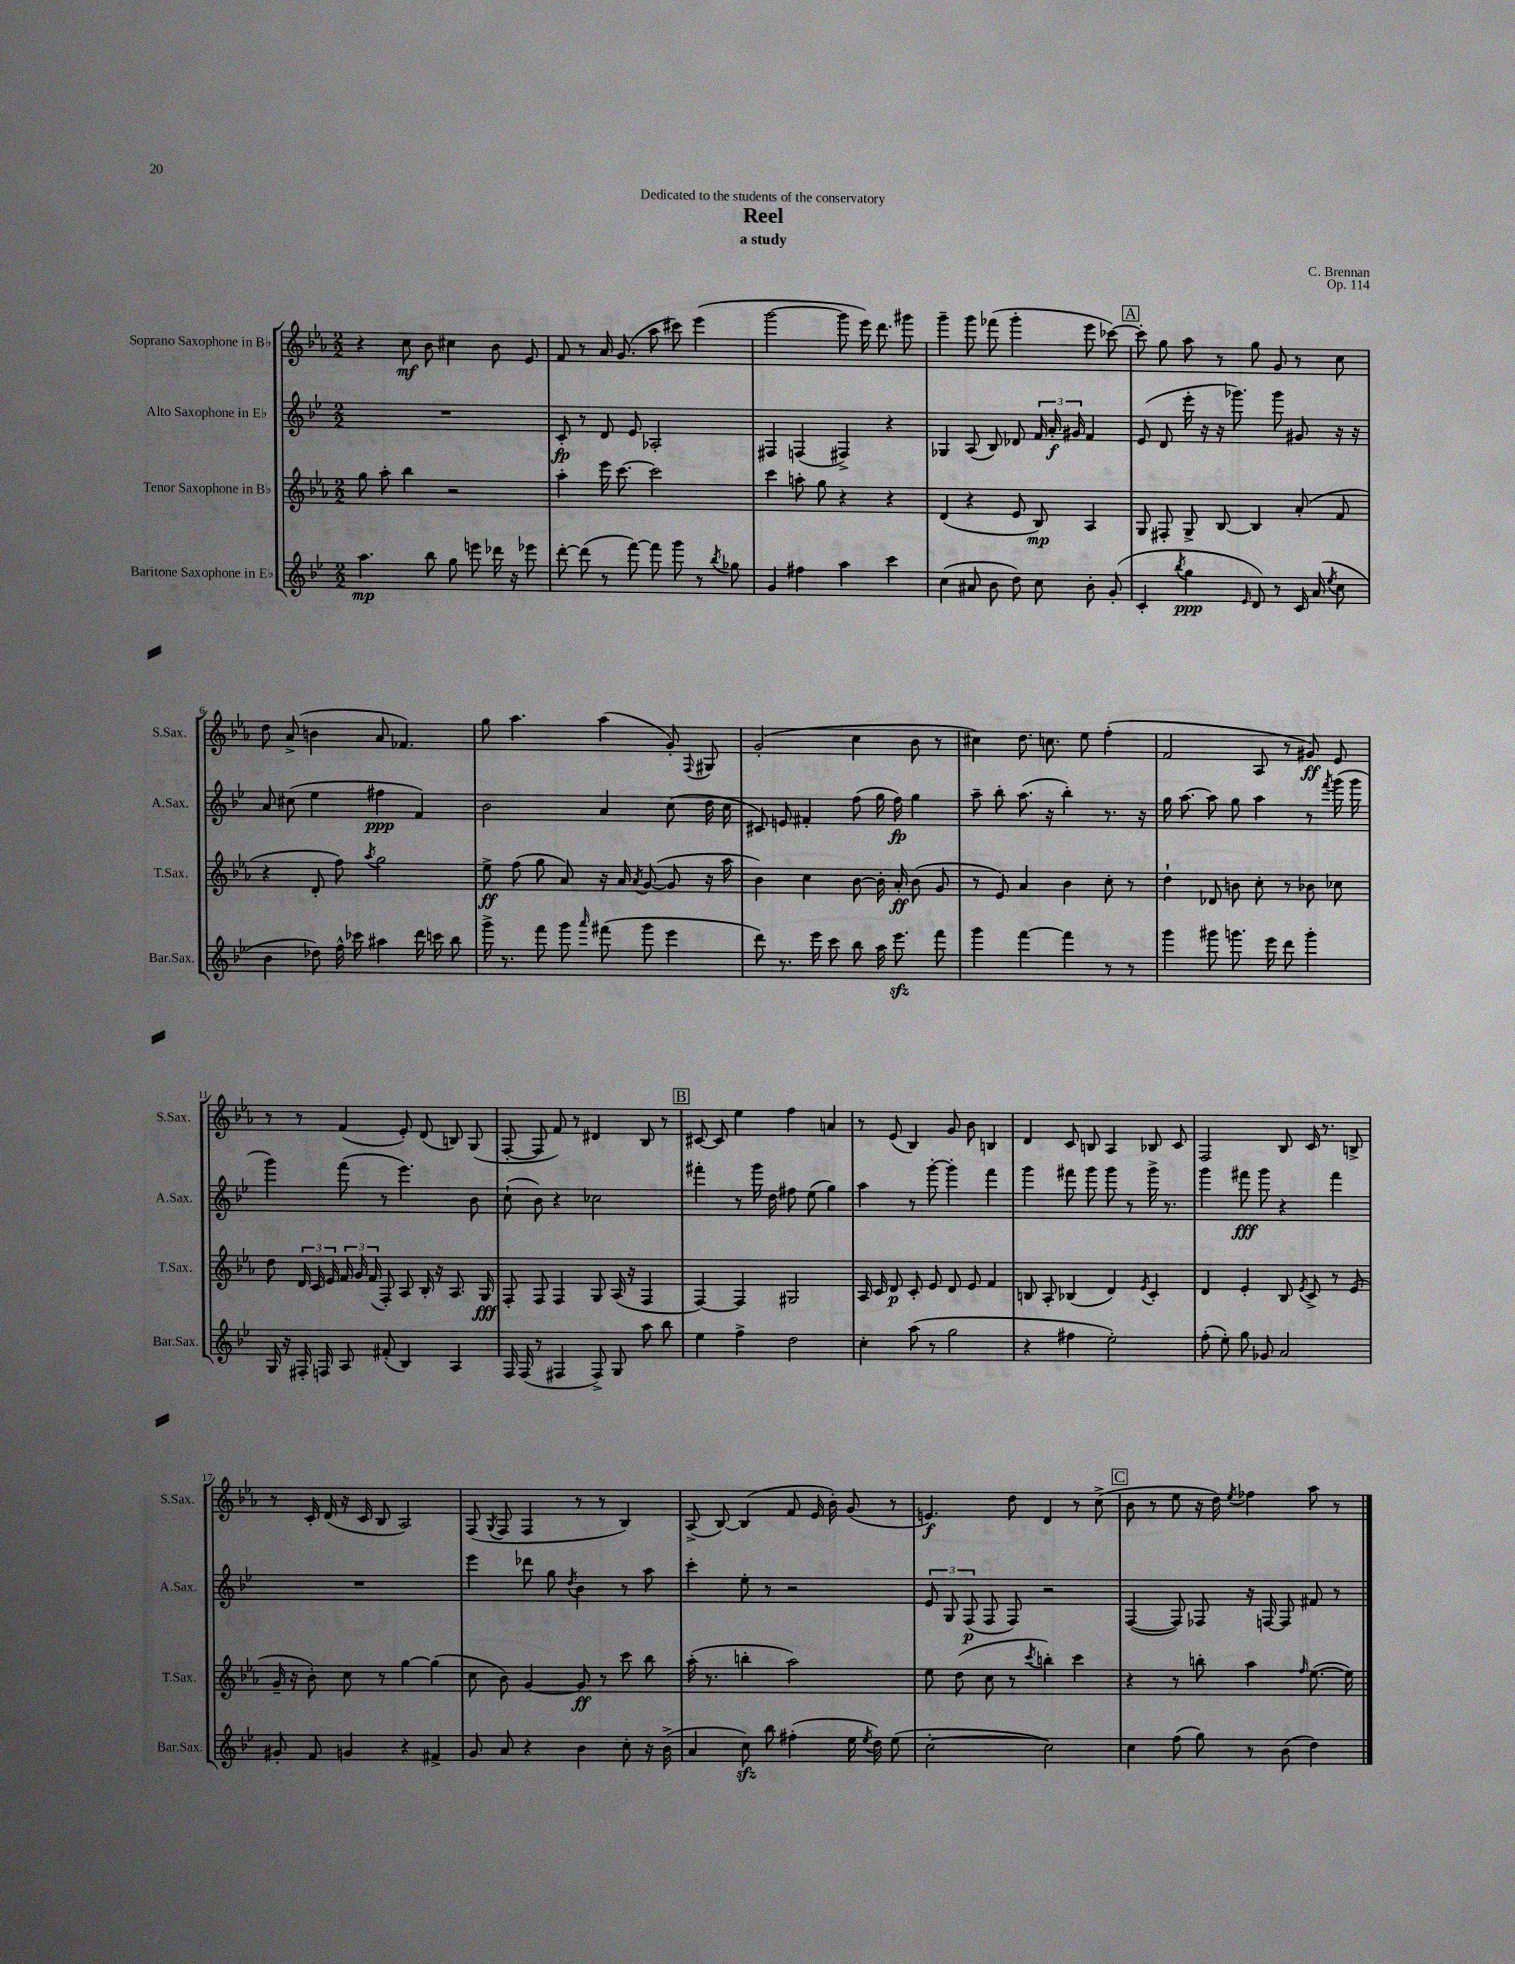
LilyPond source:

\header { title = "Reel" composer = "C. Brennan" subtitle = "a study" dedication = "Dedicated to the students of the conservatory" opus = "Op. 114" }
<<
\new StaffGroup <<
\new Staff = "s0" \with { instrumentName = "Soprano Saxophone in Bb" shortInstrumentName = "S.Sax." } {
    \clef treble \key ees \major \numericTimeSignature \time 2/2
    \autoBeamOff r4 c''8\mf bes'8 cis''4 bes'8 ees'8 |
    f'8 r8 aes'16 g'8.( aes''8 cis'''8) ees'''4( |
    g'''2~ g'''8 ees'''16) d'''8. gis'''8 |
    g'''4-- g'''8 fes'''8( g'''4-. ees'''8 ces'''8~) |
    \mark \markup { \box "A" } ces'''8-. g''8 aes''8 r8 g''8 g'8 r8 c''8 |
    d''8 aes'8->( b'4 aes'8 fes'4.) |
    g''8 aes''4. aes''4( g'8-.) \appoggiatura { f8 } gis8 |
    g'2-.( c''4 bes'8 r8 |
    cis''4) d''8. c''8. ees''8 f''4-.( |
    f'2 aes8 r8 gis'8\ff) ees'8 |
    r8 r8 f'4( ees'8-.) d'8( b8) g8( |
    f8~-. f8 f'8) r8 dis'4 bes8 r8 |
    \mark \markup { \box "B" } cis'8~ cis'8 ees''4 f''4 a'4 |
    r8 ees'8( bes4) g'8 bes'8 b4 |
    d'4 c'8 b8 aes4 bes8 c'8 |
    f2 bes8 c'16 r8. b8-> |
    r8 c'16-. d'16( r16 c'16 bes8 aes2) |
    f8( \acciaccatura { g8 } f8 f4 r8 r8 bes4) |
    aes8->( bes8~) bes4( f'8 ees'16 bes'16-.) g'8( r8 |
    e'4.\f) d''8 d'4 r8 c''8->( |
    \mark \markup { \box "C" } bes'8 r8 ees''8 r16 d''16) \acciaccatura { ees''8 } fes''4 aes''8 r8 \bar "|." |
}
\new Staff = "s1" \with { instrumentName = "Alto Saxophone in Eb" shortInstrumentName = "A.Sax." } {
    \clef treble \key bes \major \numericTimeSignature \time 2/2
    \autoBeamOff R1 |
    c'8-.\fp r8 d'8 ees'8 aes2-. |
    fis4 f4( fis4->) r4 |
    ges4 a8( bes8) des'8 \tuplet 3/2 { f'16 a'16-.\f gis'16 } f'4 |
    \mark \markup { \box "A" } ees'8( d'8 ees'''16-. r16 r16 ges'''8.) ges'''8 gis'8 r16 r16 |
    a'8 cis''8( ees''4 fis''4\ppp f'4) |
    bes'2 a'4 c''8( d''16 c''16 |
    cis'8) e'8 fis'4-. f''8( g''16 f''16\fp) g''4 |
    a''8-- bes''8-. a''8.( r16 bes''4-.) r8. r16 |
    g''16 a''8.~ a''8 g''8 a''4 r8 \acciaccatura { f'''8 } g'''16( g'''16 |
    g'''4) f'''8( r8 ees'''4.) bes'8 |
    c''8-!( bes'8) r4 ces''2 |
    \mark \markup { \box "B" } fis'''4-. r8 g'''16 d''16 fis''8 ees''8( g''4) |
    a''4 r8 g'''8~-. g'''4-. f'''4 |
    g'''4 fis'''8 g'''8 g'''8 r8 g'''16-> r8. |
    g'''4 fis'''8\fff g'''8 r4 fis'''4 |
    R1 |
    ees'''4 des'''8 g''8 \acciaccatura { d''8 } bes'4 r8 a''8 |
    c'''4-. ees''8-. r8 r2 |
    \tuplet 3/2 { ees'8 g8 f8\p( } f8 f8) r2 |
    \mark \markup { \box "C" } f4~( f8) fes8 r16 f16~ f8 fis'8 r8 \bar "|." |
}
\new Staff = "s2" \with { instrumentName = "Tenor Saxophone in Bb" shortInstrumentName = "T.Sax." } {
    \clef treble \key ees \major \numericTimeSignature \time 2/2
    \autoBeamOff g''8 aes''8-. bes''4 r2 |
    aes''4-. ees'''16 c'''8.~ c'''2 |
    c'''4 a''8-. g''8 r4 r4 |
    d'4( r4 ees'8 bes8\mp) aes4 |
    \mark \markup { \box "A" } g8 fis8-. g8-> bes8~ bes4 aes'8-.( f'8 |
    r4 d'8-. f''8) \acciaccatura { aes''8 } g''2 |
    ees''8->\ff f''8( g''8 aes'8) r16 aes'16 \acciaccatura { aes'8 } g'8~( g'8 r16 aes''16 |
    bes'4) c''4 bes'8~ bes'16-. aes'16-.\ff bes'8( g'8 |
    r8 ees'8) aes'4 bes'4 c''8-. r8 |
    d''4-! des'8 b'8 c''8-. r8 bes'8 ces''8 |
    d''8 \tuplet 3/2 { d'16 c'16 ees'16 } \tuplet 3/2 { f'16 g'16 f'16( } f8-.) aes8 bes16-. r16 aes8. g16\fff |
    f8-. f8 f4 g8 aes16( r16 f4 |
    \mark \markup { \box "B" } f4~) f4 gis2 |
    aes16 c'16 d'8\p c'8-. ees'8 d'8 ees'8 f'4 |
    b8 aes8-. bes4( d'4) \acciaccatura { ees'8 } c'4-. |
    d'4 ees'4-. bes8 \acciaccatura { ees'8 } c'8-> r8 ees'8( |
    g'16-- r16 bes'8-.) c''8 r8 g''4~ g''4( |
    c''8 bes'8) g'4~ g'8\ff r8 c'''8 bes''8 |
    aes''16-.( r8. b''4-. aes''2) |
    ees''8 d''8( c''8 r8 \acciaccatura { c'''8 } b''4-.) c'''4 |
    \mark \markup { \box "C" } r4 r8 b''8-. aes''4 \grace { f''16 } ees''8.~( ees''16) \bar "|." |
}
\new Staff = "s3" \with { instrumentName = "Baritone Saxophone in Eb" shortInstrumentName = "Bar.Sax." } {
    \clef treble \key bes \major \numericTimeSignature \time 2/2
    \autoBeamOff a''4.\mp bes''8 g''8 e'''8 des'''16 r16 ees'''8 |
    d'''8~-. d'''8( r8 f'''8~) f'''8 g'''8 r8 \acciaccatura { bes''8 } ges''8 |
    g'4 fis''4 a''4 c'''4 |
    c''4( ais'8 bes'8 d''8) c''8 bes'8-. g'8-.( |
    \mark \markup { \box "A" } c'4-. \acciaccatura { bes''8 } g''4\ppp \grace { ees'16 } d'8) r8 c'16 a'16( \acciaccatura { ees''8 } c''8 |
    bes'4 des''8) f''16-^ ces'''16 ais''4 d'''16 c'''16 bes''8 |
    g'''16-> r8. f'''8 g'''8 \grace { a'''16 } fis'''8( g'''8 ees'''4 |
    d'''8) r8. ees'''16 c'''8 bes''8 a''16 ees'''8.\sfz f'''8 |
    g'''4 f'''4~ f'''4 r8 r8 |
    g'''4 gis'''8 g'''8. ees'''16 d'''8 g'''4-. |
    g16 r16 fis16-. f16 a8 fis'8-.( bes4) a4 |
    f16 f16( r8 fis4 fis8->) g8 a''8 bes''8 |
    \mark \markup { \box "B" } ees''4 f''4-> d''2 |
    c''4-. a''8( r8 g''2 |
    r4 fis''4 ees''2-.) |
    f''8-.( ees''8-.) g''8 ges'8 a'2 |
    gis'8-. f'8 g'4 r4 fis'4-> |
    g'8 a'8 r4 bes'4 c''8-. r16 bes'16->( |
    a'4 c''8\sfz) bes''8 fis''4-.( ees''16 \acciaccatura { ees''8 } d''16) ees''8( |
    c''2~-. c''2) |
    \mark \markup { \box "C" } c''4 f''8( g''8) r8 bes'8( d''4) \bar "|." |
}
>>
>>
